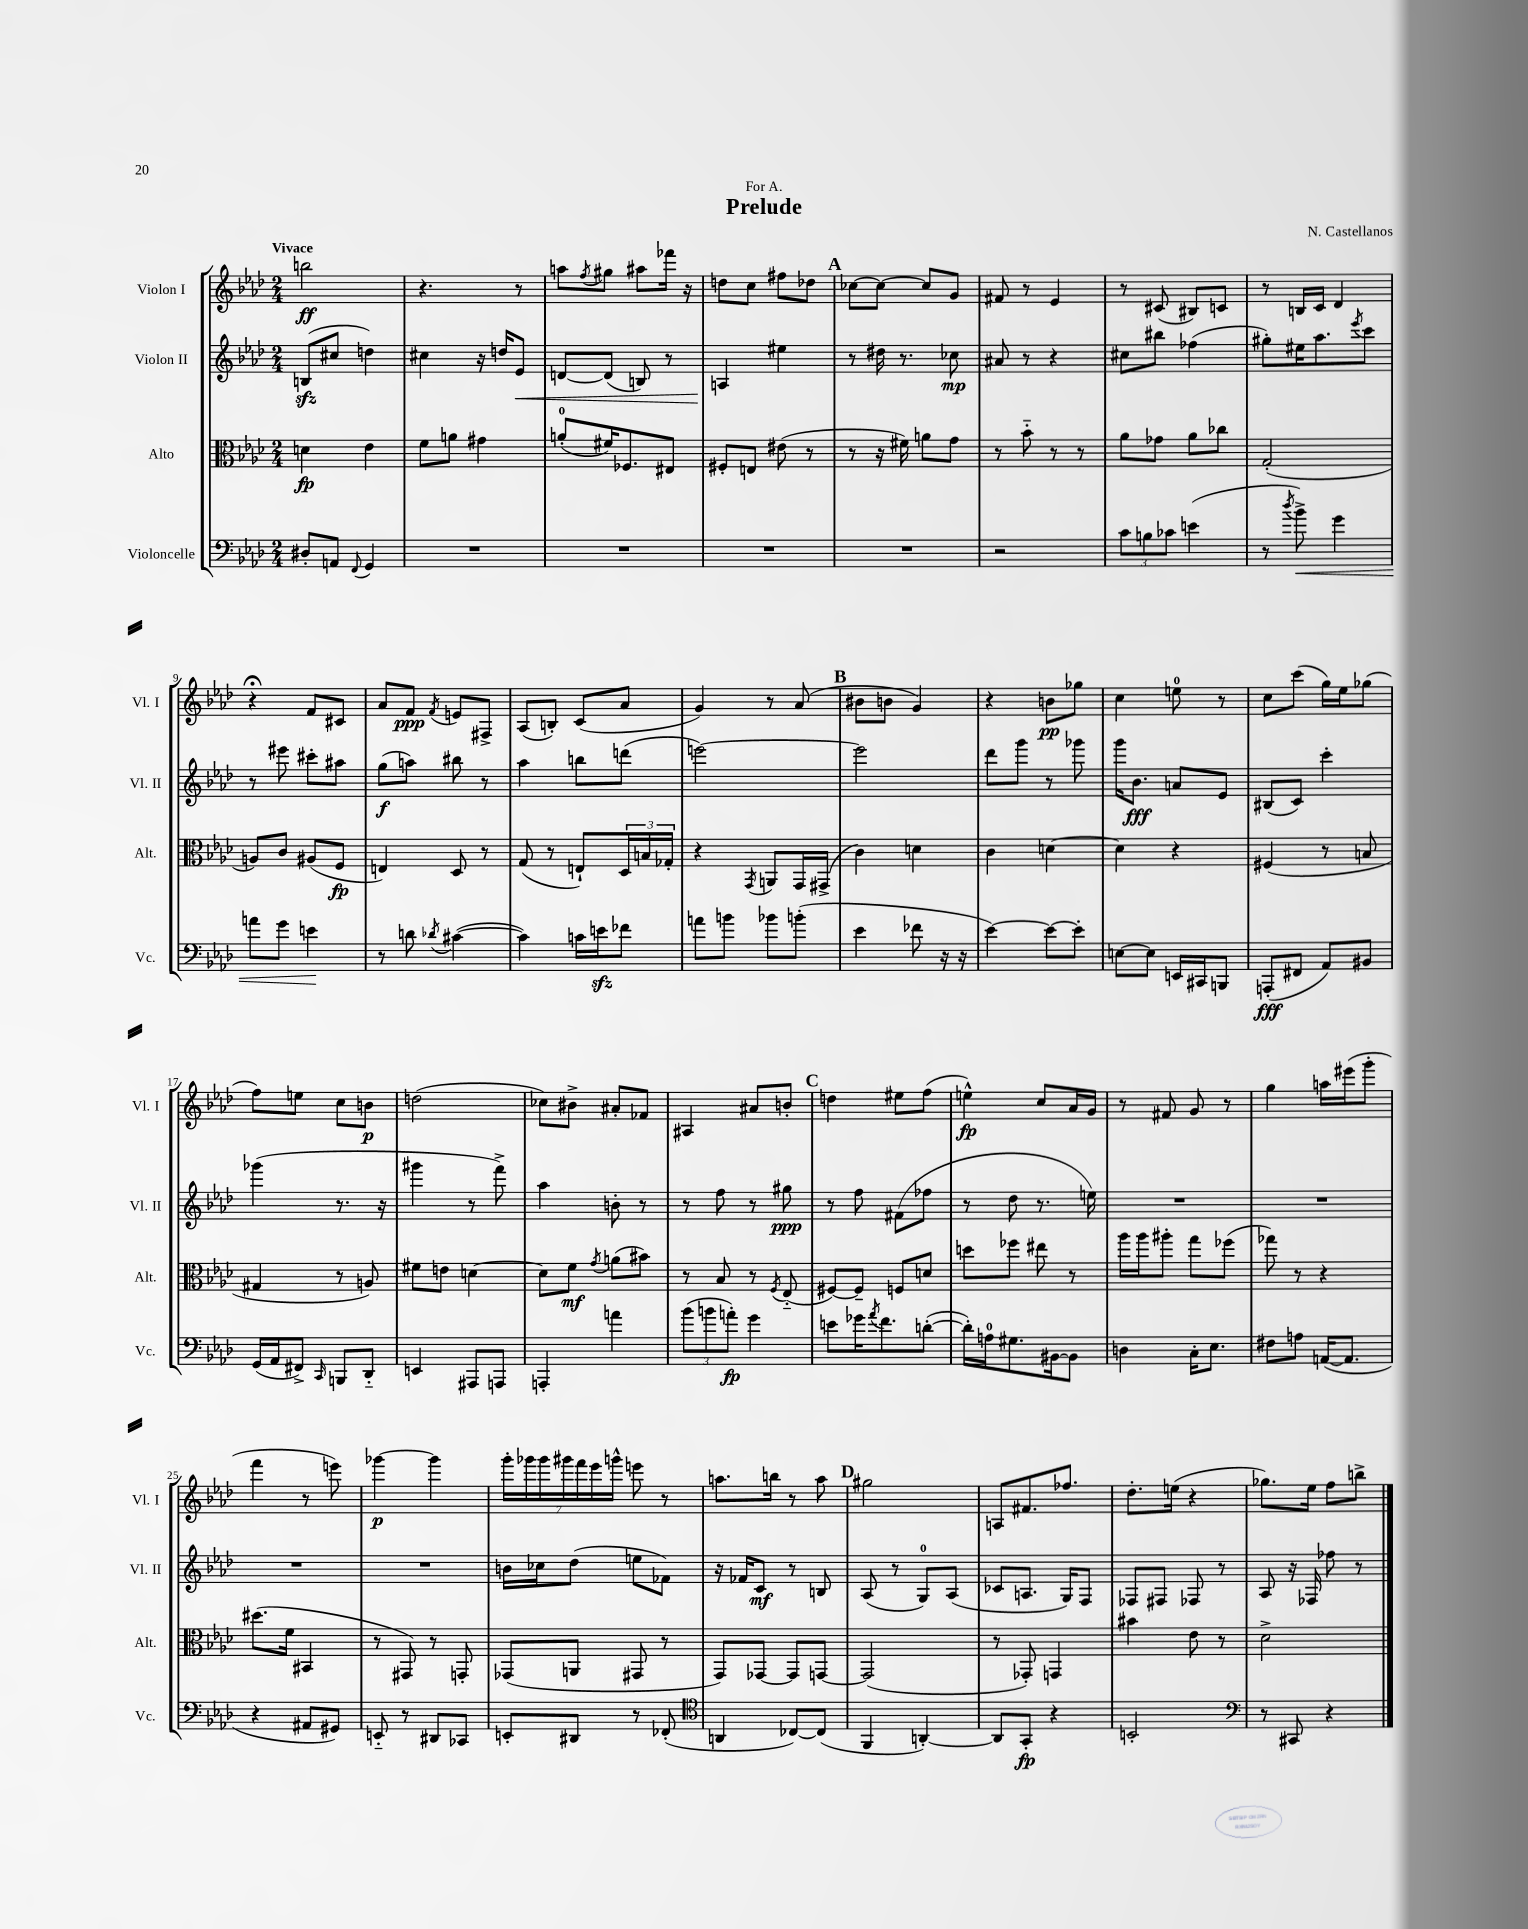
\header { title = "Prelude" composer = "N. Castellanos" dedication = "For A." }
<<
\new StaffGroup <<
\new Staff = "s0" \with { instrumentName = "Violon I" shortInstrumentName = "Vl. I" } {
    \clef treble \key aes \major \numericTimeSignature \time 2/4 \tempo "Vivace"
    b''2\ff |
    r4. r8 |
    a''8 \acciaccatura { f''8 } gis''8 ais''8 fes'''16 r16 |
    d''8 c''8 fis''8 des''8 |
    \mark \markup { \bold "A" } ces''8~ ces''8~ ces''8 g'8 |
    fis'8 r8 ees'4 |
    r8 cis'8( bis8) c'8 |
    r8 b16 c'16 des'4 |
    r4\fermata f'8 cis'8 |
    aes'8 f'8\ppp \acciaccatura { f'8 } e'8 fis8-> |
    aes8( b8-.) c'8( aes'8 |
    g'4) r8 aes'8( |
    \mark \markup { \bold "B" } bis'8 b'8 g'4) |
    r4 b'8\pp ges''8 |
    c''4 e''8-0 r8 |
    c''8 c'''8( g''16) ees''16 ges''8( |
    f''8) e''8 c''8 b'8\p |
    d''2( |
    ces''8) bis'8-> ais'8-. fes'8 |
    ais4 ais'8 b'8-. |
    \mark \markup { \bold "C" } d''4 eis''8 f''8( |
    e''4-^\fp) c''8 aes'16 g'16 |
    r8 fis'8 g'8 r8 |
    g''4 a''16 eis'''16( g'''8-. |
    f'''4 r8 e'''8) |
    ges'''4~\p ges'''4 |
    \tuplet 7/4 { g'''16-. ges'''16 ges'''16 gis'''16 f'''16 ees'''16 g'''16-^ } e'''8 r8 |
    a''8. b''16 r8 a''8 |
    \mark \markup { \bold "D" } gis''2 |
    a8 fis'8. fes''8. |
    des''8.-. e''16( r4 |
    ges''8.) ees''16 f''8 b''8-> \bar "|." |
}
\new Staff = "s1" \with { instrumentName = "Violon II" shortInstrumentName = "Vl. II" } {
    \clef treble \key aes \major \numericTimeSignature \time 2/4
    b8\sfz( cis''8 d''4) |
    cis''4 r16 d''16 ees'8\< |
    d'8~ d'8( b8) r8 |
    a4\! eis''4 |
    \mark \markup { \bold "A" } r8 dis''16 r8. ces''8\mp |
    ais'8 r8 r4 |
    cis''8 bis''8 fes''4( |
    gis''8-.) eis''16 aes''8. \acciaccatura { ees'''8 } c'''8 |
    r8 eis'''8 cis'''8-. ais''8 |
    g''8\f( a''8) bis''8 r8 |
    aes''4 b''8 d'''8( |
    e'''2~) |
    \mark \markup { \bold "B" } e'''2 |
    des'''8 g'''8 r8 ges'''8 |
    g'''16 bes'8.\fff a'8 ees'8 |
    bis8( c'8) c'''4-. |
    ges'''4( r8. r16 |
    gis'''4 r8 f'''8->) |
    aes''4 b'8-. r8 |
    r8 f''8 r8 gis''8\ppp |
    \mark \markup { \bold "C" } r8 f''8 fis'8( fes''8 |
    r8 des''8 r8. e''16) |
    R2 |
    R2 |
    R2 |
    R2 |
    b'16 ces''16 des''8( e''8 fes'8) |
    r16 fes'16 c'8\mf r8 b8 |
    \mark \markup { \bold "D" } aes8( r8 g8-0) aes8( |
    ces'8 a8. g16) f8 |
    fes8 fis8 fes8 r8 |
    aes8 r16 fes16 fes''8 r8 \bar "|." |
}
\new Staff = "s2" \with { instrumentName = "Alto" shortInstrumentName = "Alt." } {
    \clef alto \key aes \major \numericTimeSignature \time 2/4
    d'4\fp ees'4 |
    f'8 a'8 gis'4 |
    a'8-0-.( fis'16) fes8. eis8 |
    fis8-. e8 eis'8( r8 |
    \mark \markup { \bold "A" } r8 r16 fis'16) a'8 g'8 |
    r8 bes'8-_ r8 r8 |
    aes'8 ges'8 aes'8 ces''8 |
    g2-.( |
    a8) c'8 ais8( f8\fp |
    e4) des8 r8 |
    g8( r8 e8-!) \tuplet 3/2 { des16 b16 ges16-. } |
    r4 \acciaccatura { g,8 } a,8 g,16 gis,16->( |
    \mark \markup { \bold "B" } c'4) d'4 |
    c'4 d'4~ |
    d'4 r4 |
    fis4( r8 b8 |
    gis4 r8 a8) |
    fis'8 e'8 d'4~ |
    d'8 f'8\mf \acciaccatura { g'8 } a'8( bis'8) |
    r8 bes8 r8 \acciaccatura { f8 } ees8-_( |
    \mark \markup { \bold "C" } fis8~) fis8-- f8 d'8 |
    d''8 fes''8 eis''8 r8 |
    aes''16 aes''16 ais''8-. g''8 fes''8( |
    ges''8) r8 r4 |
    dis''8.( f'16 bis,4 |
    r8 gis,8) r8 g,8-. |
    ges,8( a,8 gis,8 r8 |
    g,8) ges,8~ ges,8 g,8~ |
    \mark \markup { \bold "D" } g,2( |
    r8 ges,8-.) g,4 |
    bis'4 ees'8 r8 |
    des'2-> \bar "|." |
}
\new Staff = "s3" \with { instrumentName = "Violoncelle" shortInstrumentName = "Vc." } {
    \clef bass \key aes \major \numericTimeSignature \time 2/4
    dis8-. a,8 \appoggiatura { f,8 } g,4 |
    R2 |
    R2 |
    R2 |
    \mark \markup { \bold "A" } R2 |
    r2 |
    \tuplet 3/2 { c'8 b8 ces'8 } e'4( |
    r8 \acciaccatura { des''8 } bes'8->\<) g'4 |
    a'8 g'8 e'4\! |
    r8 d'8 \acciaccatura { des'8 } cis'4~( |
    cis'4) c'16 e'16\sfz fes'8 |
    a'8 b'8 bes'8 b'8-.( |
    \mark \markup { \bold "B" } ees'4 fes'8 r16 r16 |
    ees'4~) ees'8~ ees'8-. |
    e8~ e8 e,16 cis,16 b,,8 |
    a,,8-.\fff( fis,8 aes,8) bis,8 |
    g,16( aes,16 fis,8->) \grace { c,16 } b,,8 des,8-_ |
    e,4 ais,,8 a,,8 |
    a,,4-. a'4 |
    \tuplet 3/2 { bes'8( b'8 a'8-.\fp) } g'4 |
    \mark \markup { \bold "C" } e'8 ges'16 \acciaccatura { aes'8 } f'8. d'8~-.( |
    d'16-.) a16-0 gis8. bis,16~ bis,8 |
    d4 c16-. ees8. |
    fis8 a8 a,16~( a,8. |
    r4 ais,8 gis,8) |
    e,8-_ r8 dis,8 ces,8 |
    e,8-. dis,8 r8 fes,8-.( |
    \clef tenor a,4 ces8~) ces8( |
    \mark \markup { \bold "D" } f,4 a,4~-.) |
    a,8 g,8-.\fp r4 |
    b,2-. |
    \clef bass r8 cis,8 r4 \bar "|." |
}
>>
>>
